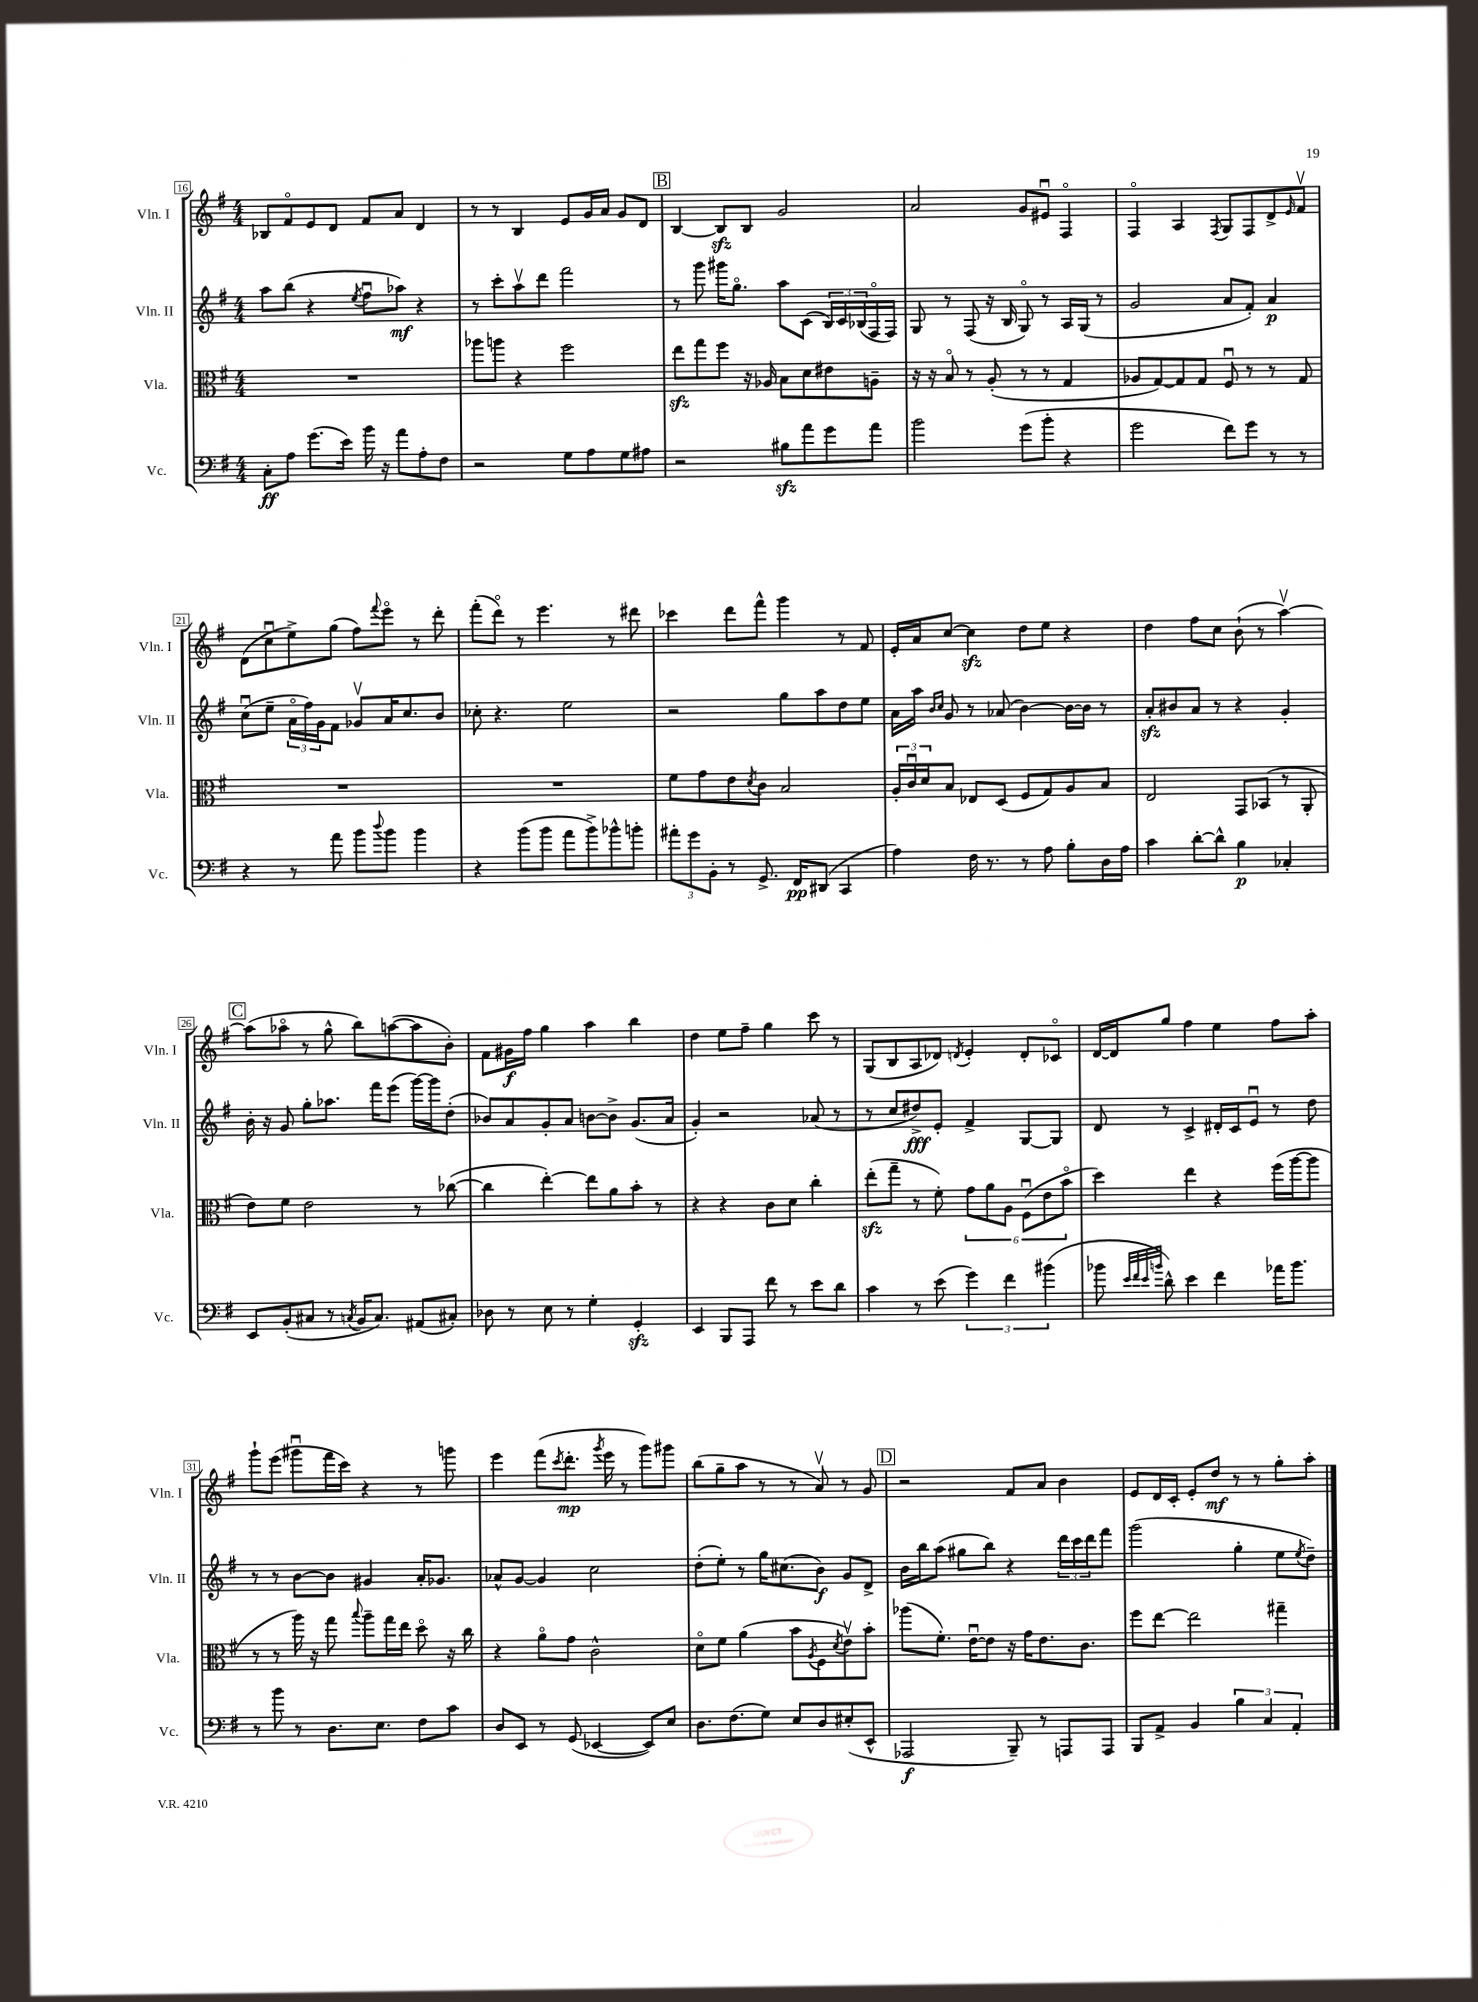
<<
\new StaffGroup <<
\new Staff = "s0" \with { instrumentName = "Vln. I" shortInstrumentName = "Vln. I" } {
    \clef treble \key g \major \numericTimeSignature \time 4/4
    bes8 fis'8\flageolet e'8 d'8 fis'8 a'8 d'4 |
    r8 r8 b4 e'8 g'16 a'16 g'8 d'8 |
    \mark \markup { \box "B" } b4~ b8\sfz b8 g'2 |
    a'2 g'8 eis'8\downbow fis4\flageolet |
    fis4\flageolet a4 \acciaccatura { fis8 } g8 fis8 d'8-> \grace { e'16 } fis'8\upbow |
    d'8( c''8\downbow e''8->) g''8( fis''8) \appoggiatura { fis'''8 } e'''8\flageolet r8 d'''8-. |
    fis'''8-.( d'''8\flageolet) r8 e'''4. r8 dis'''8 |
    ces'''4 d'''8 fis'''8-^ g'''4 r8 fis'8 |
    e'16-. a'16 c''8~ c''4\sfz d''8 e''8 r4 |
    d''4 fis''8 c''8 b'8-!( r8 a''4~\upbow) |
    \mark \markup { \box "C" } a''8( aes''8\flageolet r8 g''8-^ b''8) a''8~( a''8 b'8-.) |
    fis'8 gis'16\f fis''16 g''4 a''4 b''4 |
    d''4 e''8 fis''8-- g''4 c'''8 r8 |
    g8( b8 a8 des'8) \acciaccatura { d'8 } e'4-. d'8-. ces'8\flageolet |
    d'16~ d'16 g''8 fis''4 e''4 fis''8 a''8-. |
    g'''8-! e'''8( gis'''8\downbow fis'''16 c'''16) r4 r8 g'''8 |
    e'''4 fis'''8( \acciaccatura { c'''8 } d'''8.-.\mp \acciaccatura { g'''8 } e'''16 r8 g'''8) gis'''8 |
    b''8( g''8-- a''8 r8 r8 a'8\upbow) r8 g'8 |
    \mark \markup { \box "D" } r2 fis'8 a'8 b'4 |
    e'8 d'16 c'16-. e'8-. d''8\mf r8 r8 g''8-. a''8-. \bar "|." |
}
\new Staff = "s1" \with { instrumentName = "Vln. II" shortInstrumentName = "Vln. II" } {
    \clef treble \key g \major \numericTimeSignature \time 4/4
    a''8 b''8( r4 \acciaccatura { e''8 } fis''8\downbow aes''8\mf) r4 |
    r8 c'''8-. a''8\upbow d'''8 fis'''2 |
    \mark \markup { \box "B" } r8 g'''8 gis'''16 g''8.\flageolet a''8 c'8( \tuplet 3/2 { b16) c'16 bes16( } fis16\flageolet fis16) |
    g8 r8 fis8( r16 b16 g8\flageolet) r8 a16 g16( r8 |
    g'2 a'8 fis'8-.) a'4\p |
    c''8\downbow( e''8-- \tuplet 3/2 { a'16\flageolet fis''16) g'16 } fis'8 ges'8\upbow a'16 c''8. b'8 |
    ces''8-. r4. e''2 |
    r2 g''8 a''8 d''8 e''8 |
    a'16 a''16 \grace { b'16 c''16 } g'8 r8 aes'8( b'4~) b'16~ b'16 r8 |
    a'8-.\sfz bis'8 a'8 r8 r4 g'4-. |
    \mark \markup { \box "C" } b'16-. r16 g'8 g''8-. aes''8. fis'''16 e'''8( g'''16~) g'''16 d''8-.( |
    bes'8) a'8 g'8-. a'8 b'8~ b'8-> g'8.( a'16 |
    g'4-.) r2 aes'8( r8 |
    r8 c''8 dis''8->\fff) e'8-. fis'4-> g8~ g8 |
    d'8 r8 c'4-> dis'16-. c'16 e'8\downbow r8 d''8 |
    r8 r8 b'8~ b'8 gis'4 a'16-. ges'8. |
    aes'8-^ g'8~ g'4 c''2 |
    d''8-.( e''8-.) r8 g''16 cis''8.( b'8\f) g'8 d'8-> |
    \mark \markup { \box "D" } b'16 b''16 a''8( gis''8 b''8) r4 \tuplet 3/2 { d'''16 c'''16 d'''16 } fis'''8 |
    g'''2( g''4-. e''8 \acciaccatura { e''8 } d''8--) \bar "|." |
}
\new Staff = "s2" \with { instrumentName = "Vla." shortInstrumentName = "Vla." } {
    \clef alto \key g \major \numericTimeSignature \time 4/4
    R1 |
    aes''8 a''8 r4 fis''2 |
    \mark \markup { \box "B" } e''8\sfz g''8 fis''8 r16 aes16 b8 d'8 eis'8 a8-- |
    r16 r16 b8\flageolet r8 a8-.( r8 r8 g4 |
    aes8 g8~) g8 g8 fis8\downbow r8 r8 g8 |
    R1 |
    R1 |
    fis'8 g'8 e'8 \acciaccatura { d'8 } c'8 b2 |
    \tuplet 3/2 { a16-. c'16\downbow d'16 } b8 ees8 d8( fis8 g8) a8 b8 |
    e2 g,8 bes,8( r8 a,8-. |
    \mark \markup { \box "C" } e'8) fis'8 e'2 r8 ces''8~( |
    ces''4 e''4~-.) e''8 a'8 b'8-. r8 |
    r4 r4 c'8 d'8 c''4-. |
    e''8-.\sfz( g''8-- r8 fis'8-.) \tuplet 6/4 { g'8 a'8 a8 fis8\downbow( e'8 b'8\flageolet } |
    d''4) e''4 r4 fis''16( a''16~ a''8 |
    r8 r8 a''16) r16 g''8 \appoggiatura { b''8 } a''8-- g''16 e''16 d''8\flageolet r16 c''16 |
    r4 a'8\flageolet g'8 c'2-^ |
    d'8\flageolet fis'8 a'4( b'8 \acciaccatura { a8 } fis8 \acciaccatura { d'8 } e'8\upbow) b'8-. |
    \mark \markup { \box "D" } aes''8( fis'8.-.) e'16~\downbow e'8 r16 g'16 e'8. c'8. |
    fis''8 e''8~ e''2 gis''4-- \bar "|." |
}
\new Staff = "s3" \with { instrumentName = "Vc." shortInstrumentName = "Vc." } {
    \clef bass \key g \major \numericTimeSignature \time 4/4
    c8-.\ff a8 g'8.( e'16) b'16 r16 a'8 a8-. fis8 |
    r2 g8 a8 g8 ais8 |
    \mark \markup { \box "B" } r2 bis8\sfz a'8 g'8 a'8 |
    b'2 g'8( b'8-. r4 |
    g'2 fis'8) g'8 r8 r8 |
    r4 r8 a'8 b'8 \appoggiatura { d''8 } b'8 b'4 |
    r4 b'8( b'8 a'8 b'8->) bes'8-^ b'8-. |
    \tuplet 3/2 { ais'8-. g'8 b,8-. } r8 g,8.-> fis,16\pp dis,8( c,4 |
    a4) fis16 r8. r8 a8 b8-. d16 a16 |
    c'4 d'8~-. d'8-^ b4\p ces4-. |
    \mark \markup { \box "C" } e,8 b,8-.( cis8 r8 \acciaccatura { c8 } b,16 c8.) ais,8( cis8-.) |
    des8 r8 e8 r8 g4-. g,4-.\sfz |
    e,4 b,,8 a,,8 fis'8 r8 e'8 d'8 |
    c'4 r8 e'8( \tuplet 3/2 { g'4) fis'4 bis'4( } |
    bes'8 \grace { e'32 fis'32 e'32 b'32 } d'8-^) e'4 fis'4 aes'16 b'8. |
    r8 b'8 r8 d8. e8. fis8 c'8 |
    d8 e,8 r8 g,8( ees,4~ ees,8) e8 |
    d8. fis8.( g8) e8 d8 eis8-.( e,8-^ |
    \mark \markup { \box "D" } aes,,2\f b,,8--) r8 a,,8 a,,8 |
    b,,8 a,8-> b,4 \tuplet 3/2 { b4 c4 a,4-. } \bar "|." |
}
>>
>>
\layout { \context { \Score currentBarNumber = #16 \override BarNumber.stencil = #(make-stencil-boxer 0.1 0.3 ly:text-interface::print) } }
